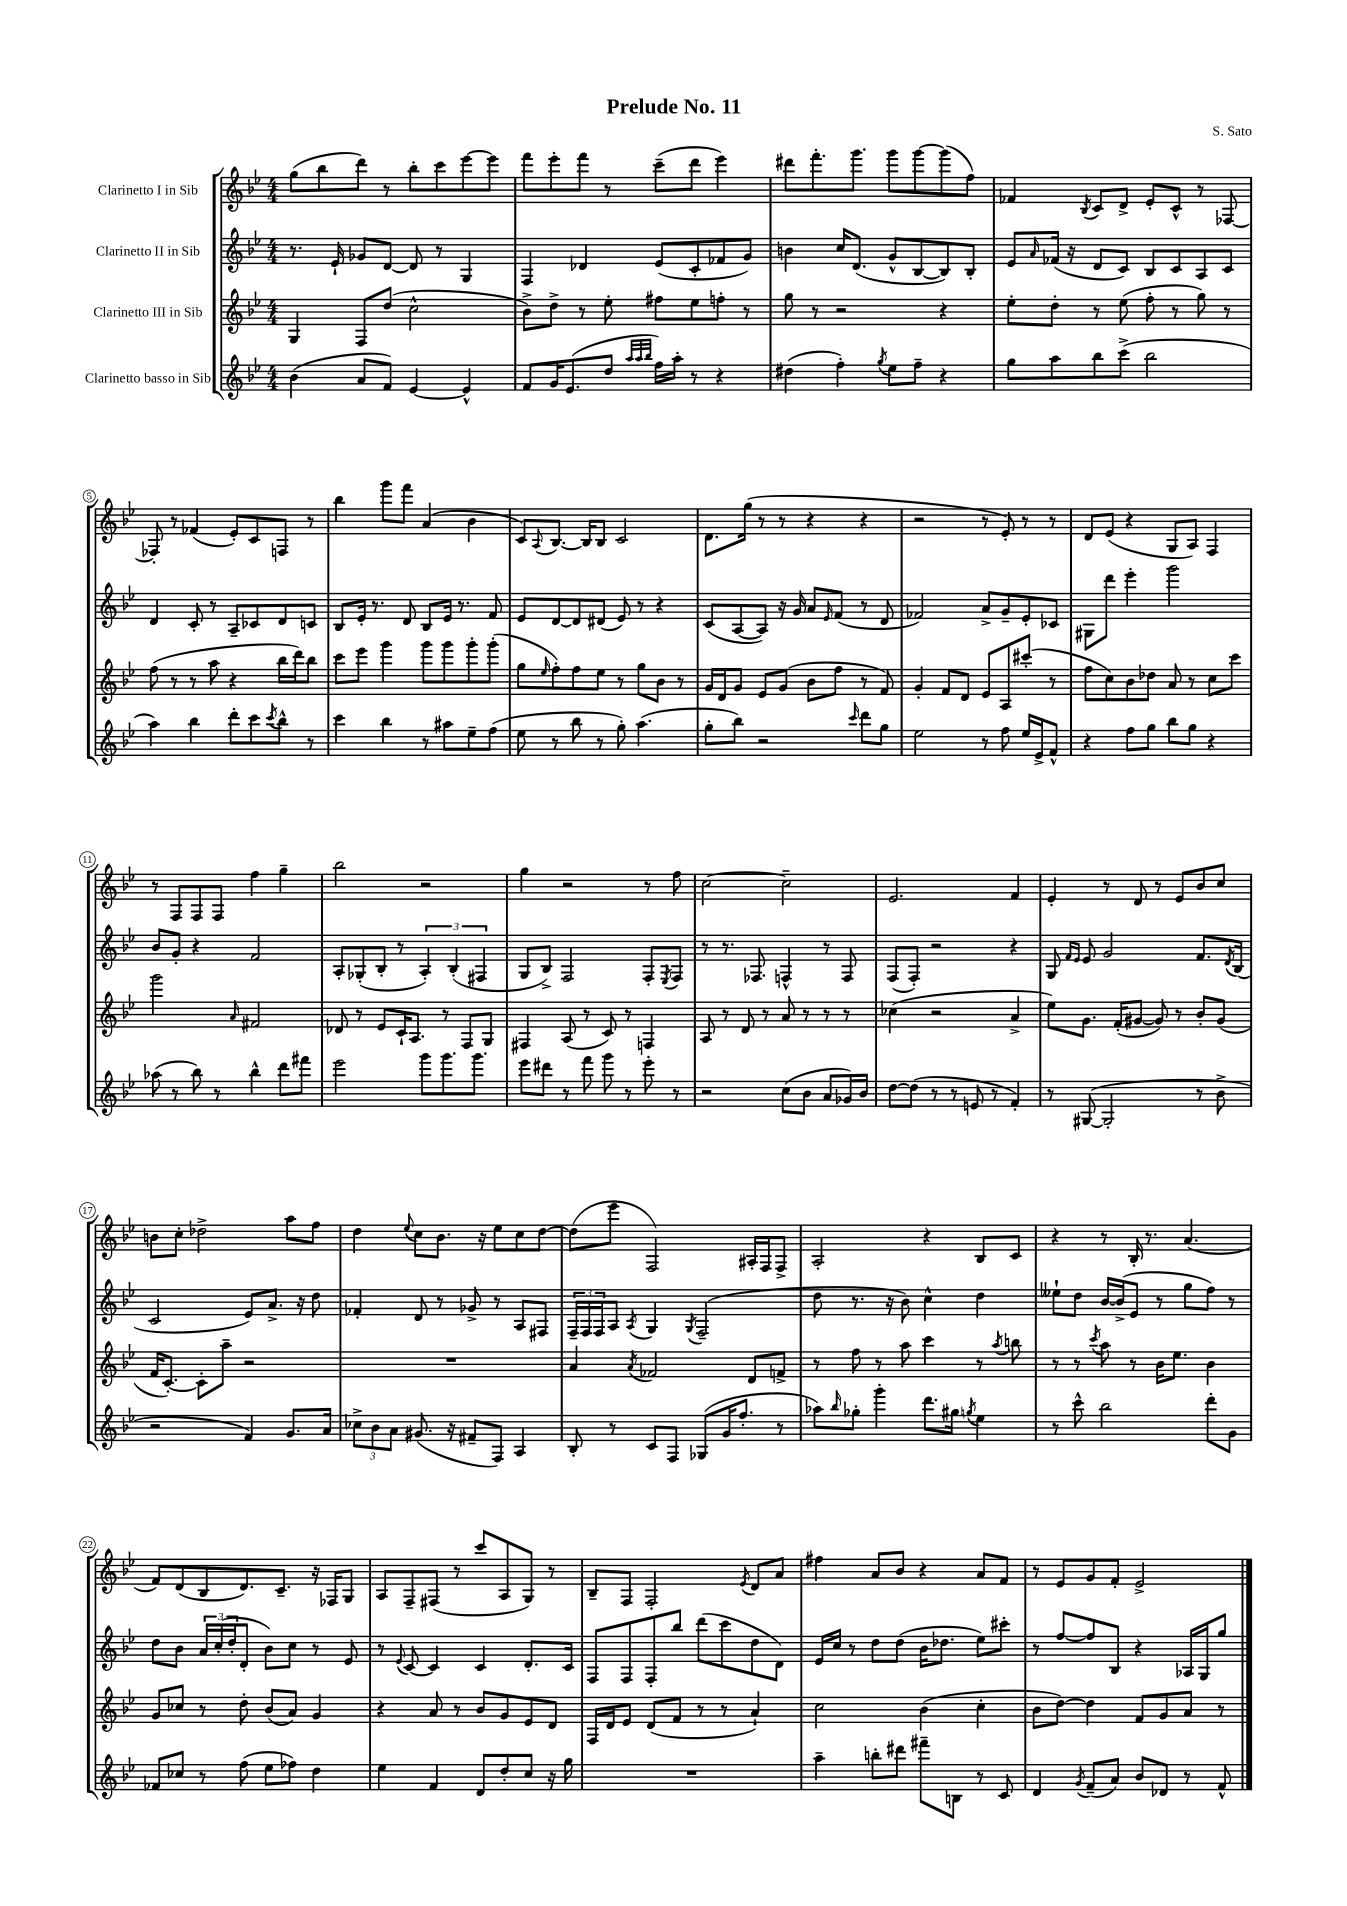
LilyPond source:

\header { title = "Prelude No. 11" composer = "S. Sato" }
<<
\new StaffGroup <<
\new Staff = "s0" \with { instrumentName = "Clarinetto I in Sib" } {
    \clef treble \key bes \major \numericTimeSignature \time 4/4
    g''8( bes''8 d'''8) r8 bes''8-. c'''8 ees'''8~ ees'''8 |
    f'''8 ees'''8-. f'''8 r8 c'''8--( d'''8 ees'''4) |
    dis'''8 f'''8.-. g'''8. g'''8 g'''8~ g'''8( f''8) |
    fes'4 \acciaccatura { bes8 } c'8 d'8-> ees'8-. c'8-^ r8 fes8~ |
    fes8-. r8 fes'4( ees'8-.) c'8 f8 r8 |
    bes''4 g'''8 f'''8 a'4( bes'4 |
    c'8) \appoggiatura { a8 } bes8.~ bes16 bes8 c'2 |
    d'8. g''16( r8 r8 r4 r4 |
    r2 r8 ees'8-.) r8 r8 |
    d'8 ees'8( r4 g8 a8) f4 |
    r8 f8 f8 f8 f''4 g''4-- |
    bes''2 r2 |
    g''4 r2 r8 f''8 |
    c''2~ c''2-- |
    ees'2. f'4 |
    ees'4-. r8 d'8 r8 ees'8 bes'8 c''8 |
    b'8 c''8-. des''2-> a''8 f''8 |
    d''4 \appoggiatura { ees''8 } c''8 bes'8. r16 ees''8 c''8 d''8~ |
    d''8( ees'''8 f2) ais16-. f16 f8-> |
    a2-. r4 bes8 c'8 |
    r4 r8 bes16-. r8. a'4.( |
    f'8) d'8( bes8 d'8.) c'8.-- r16 fes16 g8 |
    a8 f8-- fis8( r8 c'''8 a8 g8) r8 |
    bes8-- f8 f2-. \acciaccatura { ees'8 } d'8 a'8 |
    fis''4 a'8 bes'8 r4 a'8 f'8 |
    r8 ees'8 g'8 f'8-. ees'2-> \bar "|." |
}
\new Staff = "s1" \with { instrumentName = "Clarinetto II in Sib" } {
    \clef treble \key bes \major \numericTimeSignature \time 4/4
    r8. ees'16-! ges'8 d'8~ d'8 r8 g4 |
    f4 des'4 ees'8( c'8-. fes'8 g'8) |
    b'4 c''16 d'8.( g'8-^ bes8~ bes8) bes8-. |
    ees'8 \grace { a'16 } fes'16( r16 d'8 c'8) bes8 c'8 a8 c'8 |
    d'4 c'8-. r8 a8-- ces'8 d'8 c'8 |
    bes8 ees'16-. r8. d'8 bes8 ees'16 r8. f'8 |
    ees'8 d'8~ d'8 dis'8( ees'8) r8 r4 |
    c'8( a8~ a8) r16 g'16 a'8 \grace { ees'16 } f'8( r8 d'8 |
    fes'2) a'8-> g'8-- ees'8-. ces'8 |
    gis8 d'''8 ees'''4-. g'''2 |
    bes'8 g'8-. r4 f'2 |
    a8-. ges8-.( bes8-. r8 \tuplet 3/2 { a4-.) bes4-.( fis4 } |
    g8 bes8->) f2 f8-. \acciaccatura { ees8 } f8 |
    r8 r8. fes8. f4-^ r8 f8 |
    f8( f8-.) r2 r4 |
    g8 \grace { f'16 ees'16 } ees'8 g'2 f'8. \acciaccatura { d'8 } bes16( |
    c'2 ees'8) a'8.-> r16 d''8 |
    fes'4-. d'8 r8 ges'8-> r8 a8 fis8 |
    \tuplet 3/2 { f16-- f16 f16 } a8 \acciaccatura { a8 } g4 \acciaccatura { g8 } f2--( |
    d''8 r8. r16 bes'8) c''4-^ d''4 |
    eeses''8-! d''8 bes'16~ bes'16->( ees'8 r8 g''8 f''8) r8 |
    d''8 bes'8 \tuplet 3/2 { a'16 c''16-.( d''16-. } d'8-. bes'8) c''8 r8 ees'8 |
    r8 \appoggiatura { ees'8 } c'8~ c'4 c'4 d'8.-. c'16 |
    f8 f8 f8-. bes''8 d'''8( c'''8 d''8 d'8) |
    ees'16 c''16 r8 d''8 d''8( bes'16 des''8. ees''8) cis'''8-. |
    r8 f''8~ f''8 bes8 r4 aes16 g16 g''8 \bar "|." |
}
\new Staff = "s2" \with { instrumentName = "Clarinetto III in Sib" } {
    \clef treble \key bes \major \numericTimeSignature \time 4/4
    g4 f8 d''8( c''2-^ |
    bes'8->) d''8-> r8 ees''8-. fis''8 ees''8 f''8-. r8 |
    g''8 r8 r2 r4 |
    ees''8-. d''8-. r8 ees''8( f''8-. r8 g''8) r8 |
    f''8( r8 r8 a''8 r4 bes''16 d'''16) bes''8 |
    c'''8 ees'''8 g'''4 g'''8 g'''8 g'''8-. g'''8-.( |
    g''8 \grace { ees''16 } f''8-.) f''8 ees''8 r8 g''8 bes'8 r8 |
    g'16 d'16 g'8 ees'8 g'8( bes'8 f''8 r8 f'8) |
    g'4-. f'8 d'8 ees'8 a8 cis'''8-.( r8 |
    f''8 c''8) bes'8 des''8 a'8 r8 c''8 c'''8 |
    g'''2 \grace { a'16 } fis'2 |
    des'8 r8 ees'8 c'16-! a8. r8 f8 g8 |
    fis4 a8( r8 c'8) r8 f4 |
    a8 r8 d'8 r8 a'8 r8 r8 r8 |
    ces''4( r2 a'4-> |
    ees''8) g'8. f'16-.( gis'8~ gis'8) r8 bes'8-. gis'8( |
    f'16 c'8.~-.) c'8-. a''8-- r2 |
    R1 |
    a'4 \acciaccatura { a'8 } fes'2 d'8 f'8-> |
    r8 f''8 r8 a''8 c'''4 r8 \acciaccatura { a''8 } b''8 |
    r8 r8 \acciaccatura { c'''8 } a''8 r8 bes'16 ees''8. bes'4 |
    g'8 ces''8 r8 d''8-. bes'8( a'8) g'4 |
    r4 a'8 r8 bes'8 g'8 ees'8 d'8 |
    f16 d'16 ees'8 d'8( f'8 r8 r8 a'4-!) |
    c''2 bes'4( c''4-. |
    bes'8 d''8~) d''4 f'8 g'8 a'8 r8 \bar "|." |
}
\new Staff = "s3" \with { instrumentName = "Clarinetto basso in Sib" } {
    \clef treble \key bes \major \numericTimeSignature \time 4/4
    bes'4( a'8 f'8) ees'4~ ees'4-^ |
    f'8 g'16 ees'8.( d''8 \grace { a''32 a''32 bes''32 } f''16) a''16-. r8 r4 |
    dis''4( f''4-.) \acciaccatura { g''8 } ees''8 f''8-- r4 |
    g''8 a''8 bes''8 c'''8->( bes''2 |
    a''4) bes''4 d'''8-. c'''8 \acciaccatura { c'''8 } bes''8-^ r8 |
    c'''4 bes''4 r8 ais''8 ees''8-- f''8( |
    ees''8 r8 bes''8 r8 g''8-.) a''4.( |
    g''8-. bes''8) r2 \grace { c'''16 } d'''8 g''8 |
    ees''2 r8 f''8 ees''16 ees'16-> f'8-^ |
    r4 f''8 g''8 bes''8 g''8 r4 |
    aes''8( r8 bes''8) r8 bes''4-^ d'''8 fis'''8 |
    ees'''2 g'''8 g'''8. g'''8. |
    ees'''8 dis'''8 r8 f'''8 g'''8 r8 ees'''8-. r8 |
    r2 c''8( bes'8 a'8 ges'16) bes'16 |
    d''8~ d''8( r8 r8 e'8 r8 f'4-.) |
    r8 gis8~( gis2-. r8 bes'8-> |
    r2 f'4) g'8. a'16 |
    \tuplet 3/2 { ces''8-> bes'8 a'8 } gis'8.( r16 fis'8-- f8) a4 |
    bes8-. r8 c'8 f8 ges8( g'16 f''8.-. r8 |
    aes''8) \grace { bes''16 } ges''8-. g'''4-. d'''8. gis''16 \acciaccatura { g''8 } ees''4 |
    r8 c'''8-^ bes''2 d'''8-. g'8 |
    fes'8 ces''8 r8 f''8( ees''8 fes''8) d''4 |
    ees''4 f'4 d'8 d''8-. c''8 r16 g''16 |
    R1 |
    a''4-- b''8-. dis'''8 fis'''8-- b8 r8 c'8 |
    d'4 \acciaccatura { g'8 } f'8--( a'8) bes'8 des'8 r8 f'8-^ \bar "|." |
}
>>
>>
\layout { \context { \Score \override BarNumber.stencil = #(make-stencil-circler 0.1 0.3 ly:text-interface::print) } }
